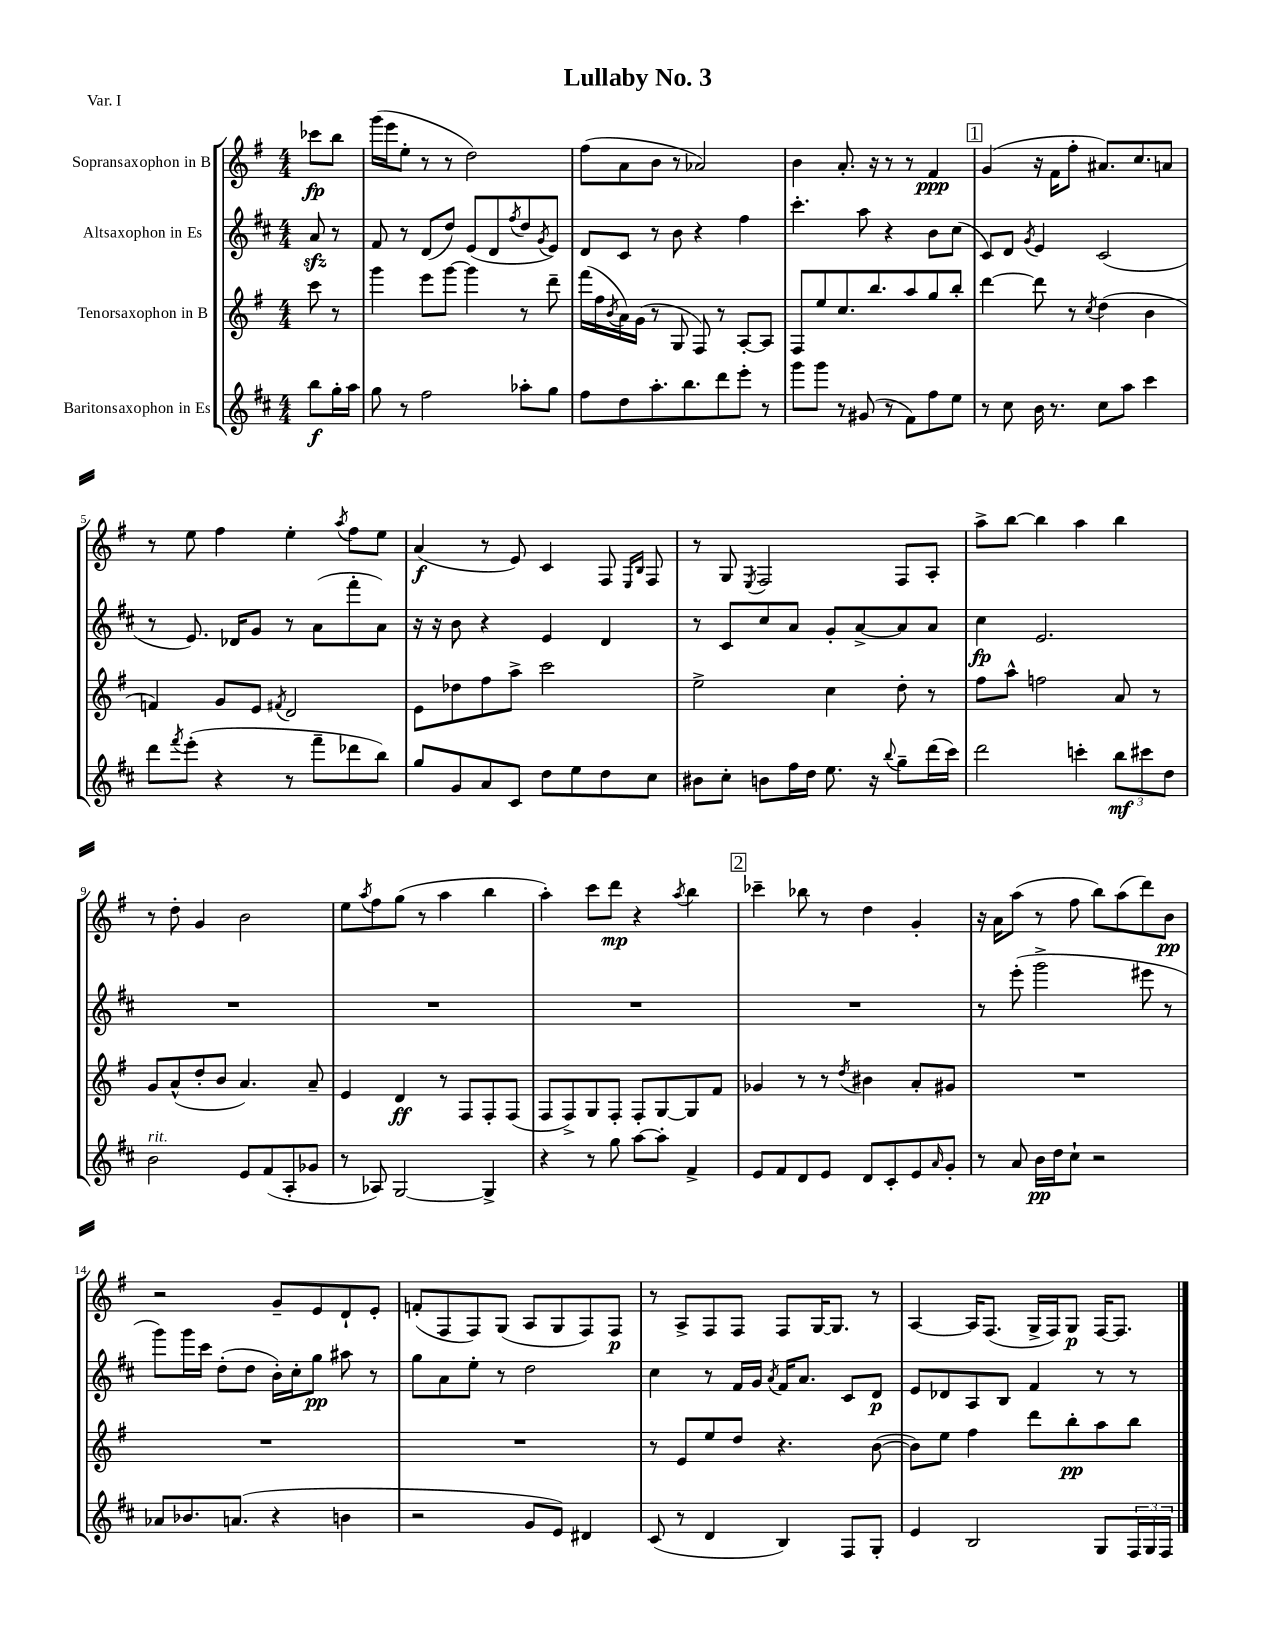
\header { title = "Lullaby No. 3" piece = "Var. I" }
<<
\new StaffGroup <<
\new Staff = "s0" \with { instrumentName = "Sopransaxophon in B" } {
    \clef treble \key g \major \numericTimeSignature \time 4/4 \partial 4
    ces'''8\fp b''8 |
    g'''16( e'''16 e''8-. r8 r8 d''2) |
    fis''8( a'8 b'8 r8 aes'2) |
    b'4 a'8.-. r16 r8 r8 fis'4\ppp |
    \mark \markup { \box "1" } g'4( r16 fis'16 fis''8-. ais'8.) c''8. a'8 |
    r8 e''8 fis''4 e''4-. \acciaccatura { a''8 } fis''8 e''8 |
    a'4\f( r8 e'8) c'4 fis8 \grace { e16 b16 } fis8 |
    r8 g8 \acciaccatura { e8 } fis2 fis8 a8-. |
    a''8-> b''8~ b''4 a''4 b''4 |
    r8 d''8-. g'4 b'2 |
    e''8 \acciaccatura { a''8 } fis''8 g''8( r8 a''4 b''4 |
    a''4-.) c'''8 d'''8\mp r4 \acciaccatura { a''8 } b''4 |
    \mark \markup { \box "2" } ces'''4-- bes''8 r8 d''4 g'4-. |
    r16 a'16 a''8( r8 fis''8 b''8) a''8( d'''8) b'8\pp |
    r2 g'8-- e'8 d'8-! e'8-. |
    f'8-.( fis8 fis8) g8( a8 g8 fis8) fis8\p |
    r8 a8-> fis8 fis8 fis8 g16~ g8. r8 |
    a4~ a16 fis8.( g16-> fis16) g8\p fis16~ fis8. \bar "|." |
}
\new Staff = "s1" \with { instrumentName = "Altsaxophon in Es" } {
    \clef treble \key d \major \numericTimeSignature \time 4/4 \partial 4
    a'8\sfz r8 |
    fis'8 r8 d'8( d''8) e'8( d'8 \acciaccatura { fis''8 } d''8 \acciaccatura { g'8 } e'8) |
    d'8 cis'8 r8 b'8 r4 fis''4 |
    cis'''4.-. a''8 r4 b'8 cis''8( |
    \mark \markup { \box "1" } cis'8) d'8 \acciaccatura { g'8 } e'4 cis'2( |
    r8 e'8.) des'16 g'8 r8 a'8( fis'''8-. a'8) |
    r16 r16 b'8 r4 e'4 d'4 |
    r8 cis'8 cis''8 a'8 g'8-. a'8~-> a'8 a'8 |
    cis''4\fp e'2. |
    R1 |
    R1 |
    R1 |
    \mark \markup { \box "2" } R1 |
    r8 e'''8-.( g'''2-> eis'''8 r8 |
    g'''8) g'''16 cis'''16 d''8-.( d''8 b'16-.) cis''16-. g''8\pp ais''8 r8 |
    g''8 a'8 e''8-. r8 d''2 |
    cis''4 r8 fis'16 g'16 \acciaccatura { a'8 } fis'16 a'8. cis'8 d'8\p |
    e'8 des'8 a8 b8 fis'4 r8 r8 \bar "|." |
}
\new Staff = "s2" \with { instrumentName = "Tenorsaxophon in B" } {
    \clef treble \key g \major \numericTimeSignature \time 4/4 \partial 4
    c'''8 r8 |
    g'''4 e'''8 g'''8~ g'''4 r8 d'''8-- |
    fis'''16( fis''16 \acciaccatura { b'8 } a'16) g'16( r8 g8 fis8) r8 a8~-. a8 |
    fis8 e''8 c''8. b''8. a''8 g''8 b''8-. |
    \mark \markup { \box "1" } d'''4~ d'''8 r8 \acciaccatura { c''8 } d''4( b'4 |
    f'4) g'8 e'8 \acciaccatura { fis'8 } d'2 |
    e'8 des''8 fis''8 a''8-> c'''2 |
    e''2-> c''4 d''8-. r8 |
    fis''8 a''8-^ f''2 a'8 r8 |
    g'8 a'8-^( d''8-. b'8 a'4.) a'8-- |
    e'4 d'4\ff r8 fis8 fis8-. fis8( |
    fis8 fis8->) g8 fis8-. fis8-. g8~ g8 fis'8 |
    \mark \markup { \box "2" } ges'4 r8 r8 \acciaccatura { d''8 } bis'4 a'8-. gis'8 |
    R1 |
    R1 |
    R1 |
    r8 e'8 e''8 d''8 r4. b'8~( |
    b'8) e''8 fis''4 d'''8 b''8-.\pp a''8 b''8 \bar "|." |
}
\new Staff = "s3" \with { instrumentName = "Baritonsaxophon in Es" } {
    \clef treble \key d \major \numericTimeSignature \time 4/4 \partial 4
    b''8\f g''16-. a''16 |
    g''8 r8 fis''2 aes''8-. g''8 |
    fis''8 d''8 a''8.-. b''8. d'''8 e'''8-. r8 |
    g'''8 g'''8 r8 gis'8( r8 fis'8) fis''8 e''8 |
    \mark \markup { \box "1" } r8 cis''8 b'16 r8. cis''8 a''8 cis'''4 |
    d'''8 \acciaccatura { fis'''8 } e'''8-.( r4 r8 fis'''8-- des'''8 b''8) |
    g''8 g'8 a'8 cis'8 d''8 e''8 d''8 cis''8 |
    bis'8 cis''8-. b'8 fis''16 d''16 e''8. r16 \appoggiatura { b''8 } g''8-- d'''16( cis'''16) |
    d'''2 c'''4-. \tuplet 3/2 { b''8\mf cis'''8 d''8 } |
    b'2^\markup { \italic "rit." } e'8 fis'8( a8-. ges'8 |
    r8 aes8) g2~ g4-> |
    r4 r8 g''8 a''8~ a''8-. fis'4-> |
    \mark \markup { \box "2" } e'8 fis'8 d'8 e'8 d'8 cis'8-. e'8 \grace { a'16 } g'8-. |
    r8 a'8 b'16\pp d''16 cis''8-! r2 |
    aes'8 bes'8. a'8.( r4 b'4 |
    r2 g'8 e'8) dis'4 |
    cis'8( r8 d'4 b4) fis8 g8-. |
    e'4 b2 g8 \tuplet 3/2 { fis16 g16 fis16 } \bar "|." |
}
>>
>>
